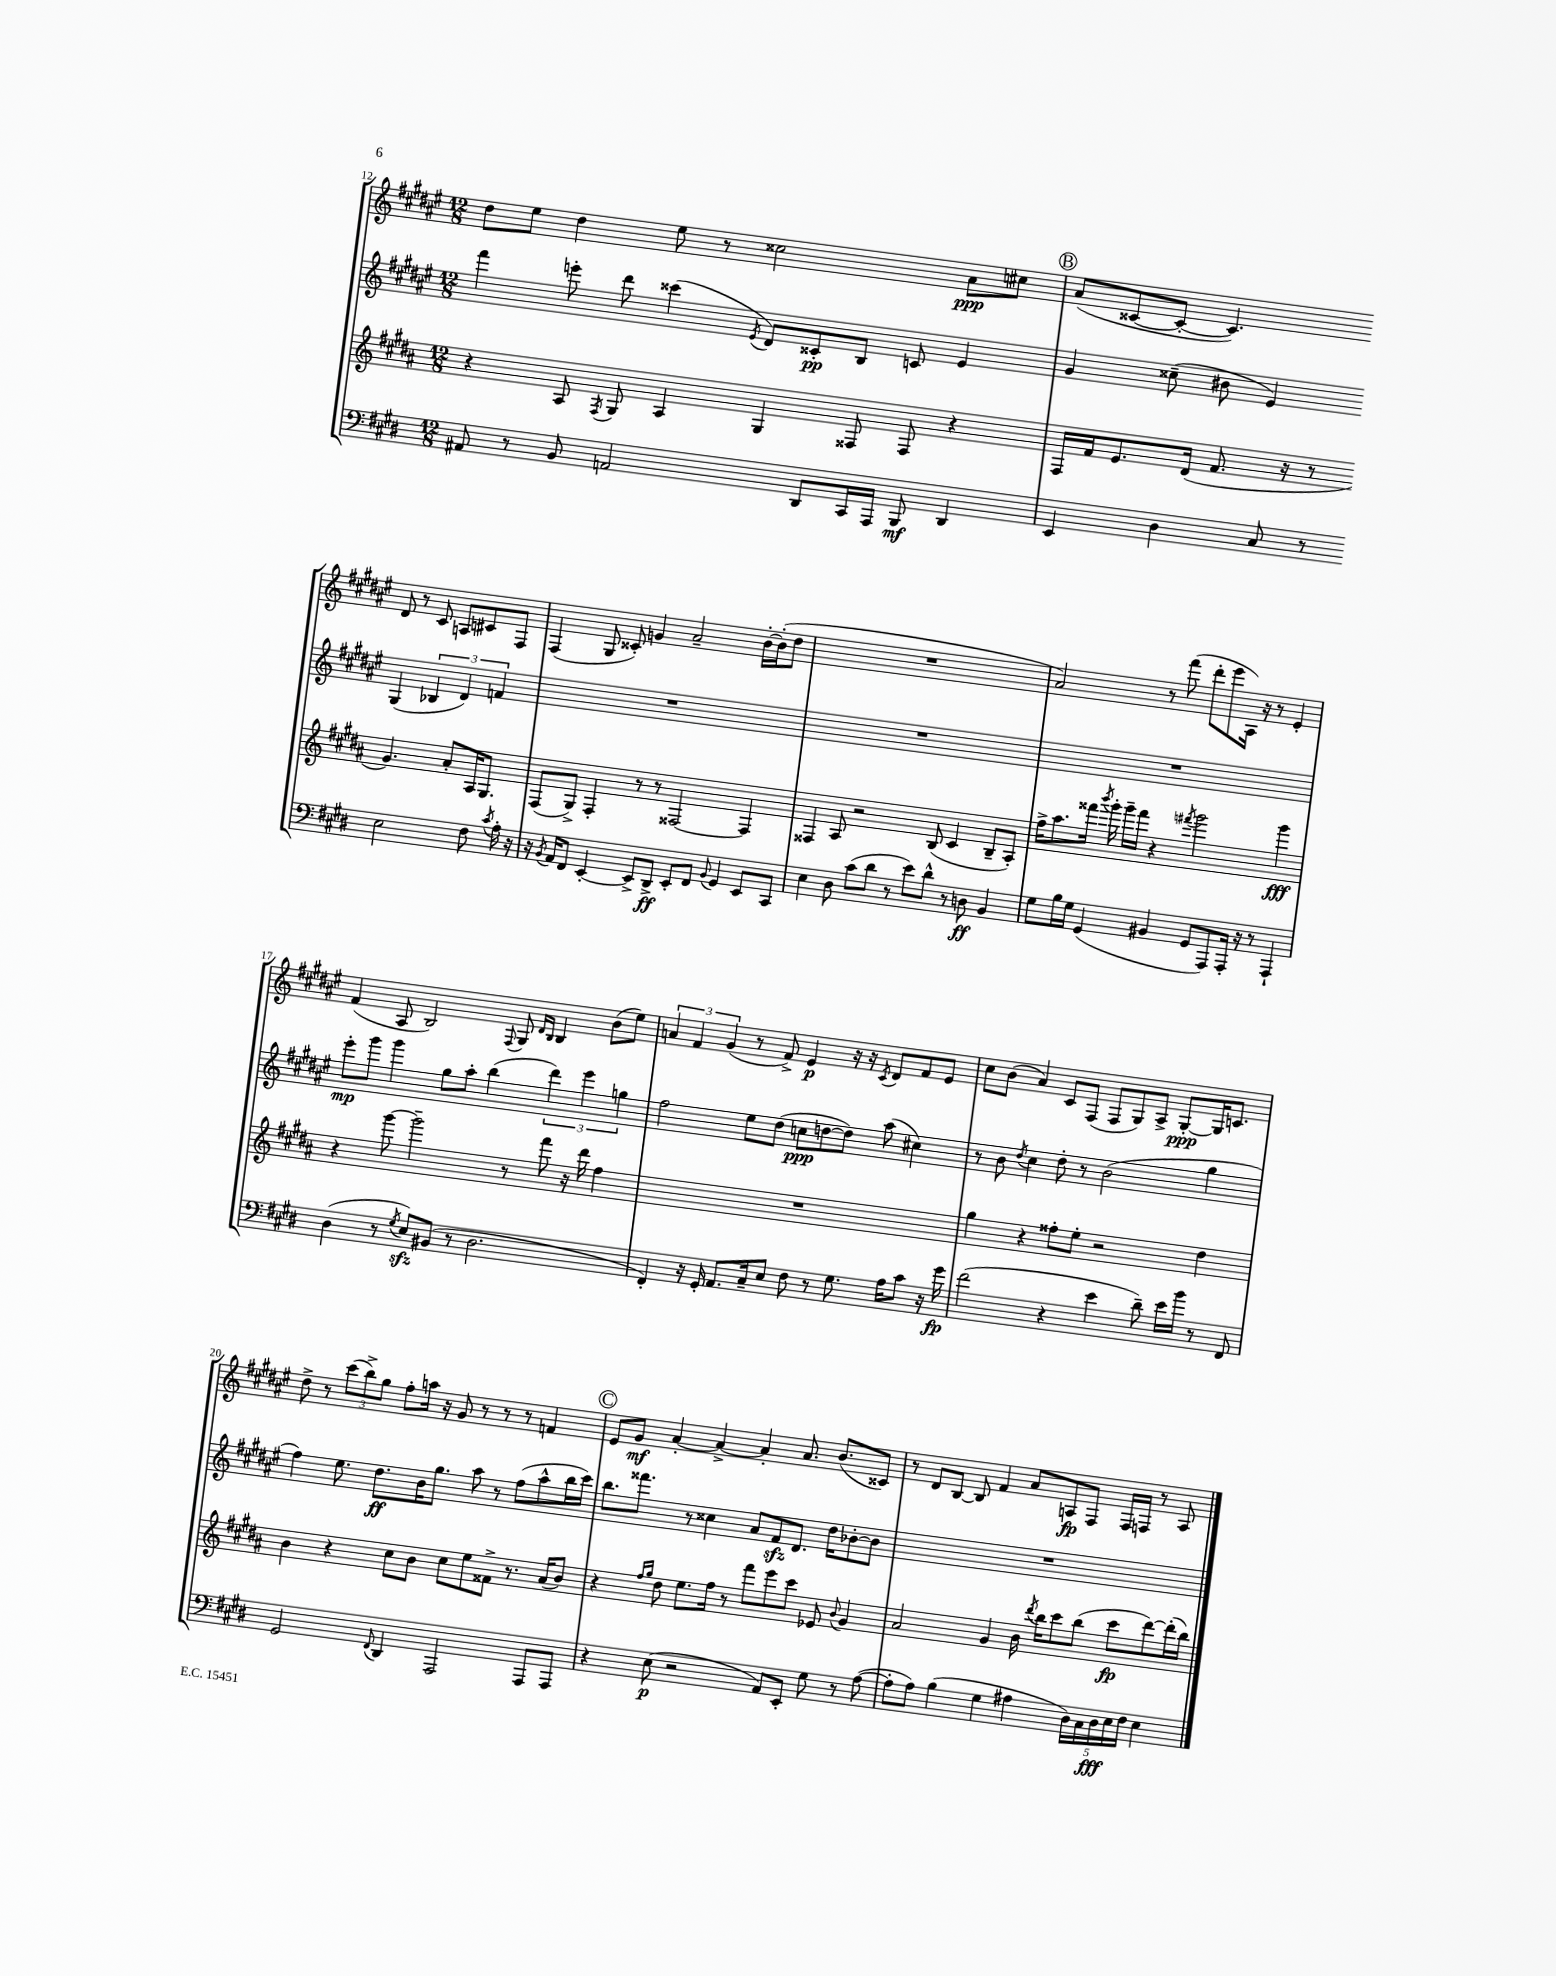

**kern	**kern	**kern	**kern
*staff4	*staff3	*staff2	*staff1
*clefF4	*clefG2	*clefG2	*clefG2
*k[f#c#g#d#]	*k[f#c#g#d#a#]	*k[f#c#g#d#a#e#]	*k[f#c#g#d#a#e#]
*M12/8	*M12/8	*M12/8	*M12/8
8AA#	4r	4fff#	8dd#
8r	.	.	8ee#
8BB	8A#	8eee'	4dd#
.	8qF#	.	.
2AA	8G#	8ddd#	.
.	4A#	(4ccc##	8ee#
.	.	.	8r
.	.	8qe#	.
.	4G#	8d#)	2cc##
8DD#	.	8c##'	.
16CC#	8F##	8B	.
16AAA	.	.	.
8BBB	8F##	8c	.
4DD#	4r	4e#	8a#
.	.	.	8cc#
=	=	=	=
4EE	16F#	4g#	(8a#
.	16f#	.	.
.	8.e	.	[8c##
4D#	.	(8cc##~	8c##'_
.	(16d#	.	.
.	8.f#	8b#	4.c##])
8C#	.	4e#)	.
.	16r	.	.
8r	8r	.	.
2E	4.g#)	(4G#	8d#
.	.	.	8r
.	.	6B-	8c##
.	8a#'	.	8A
.	.	6d#)	.
8F#	16A#	.	8c#
.	8.G#	.	.
.	.	6f	.
8qc#	.	.	.
16A'	.	.	8F#
16r	.	.	.
=	=	=	=
16r	(8F#	1.r	(4F#
8qBB	.	.	.
16AA	.	.	.
8FF#	8G#^)	.	.
[4EE'	4F#'	.	8G#
.	.	.	8c##')
8EE^]	8r	.	4g
8DD#^	8r	.	.
8EE'	[2F##	.	2a#~
8FF#	.	.	.
8qqBB	.	.	.
4GG#	.	.	.
8EE	4F##]	.	[16b'
.	.	.	(16b']
8CC#	.	.	8dd#
=	=	=	=
4E	4F##	1.r	1.r
8D#	8A#	.	.
(8c#	2r	.	.
8d#	.	.	.
8r	.	.	.
8e)	.	.	.
8d#^^	(8B	.	.
8r	4c#	.	.
8D	.	.	.
4BB	8B~	.	.
.	8A#')	.	.
=	=	=	=
8G#	16ff#^	1.r	2a#)
.	8.aa#	.	.
16B	.	.	.
16G#	.	.	.
(4GG#	16fff##	.	.
.	8qbbb	.	.
.	16ggg#'	.	.
.	16ggg#~	.	.
.	16fff##	.	.
4BB#	4r	.	8r
.	.	.	(8fff#
.	8qfff#	.	.
8GG#	2ggg#	.	8ddd#'
8AAA)	.	.	8eee#
16AAA'	.	.	16A#)
16r	.	.	16r
8r	.	.	8r
4AAA`	4ggg#	.	4e#'
=	=	=	=
(4D#	4r	8eee#'	(4f#
.	.	8ggg#	.
8r	[8ggg#	4ggg#	8A#
8qG#	.	.	.
8E)	2ggg#~]	.	2B)
(8BB#	.	8gg#	.
8r	.	8aa#'	.
2.D#	.	(4bb	.
.	.	.	8qqF#
.	8r	.	8G#
.	.	.	16qqd#
.	.	.	16qqB
.	8fff#	6ddd#)	4B
.	16r	.	.
.	.	6eee#	.
.	16ddd#	.	.
.	4ff#	.	(8b
.	.	6gg	.
.	.	.	8ee#)
=	=	=	=
4FF#')	1.r	2ff#	6a
.	.	.	6f#
16r	.	.	.
16GG#'	.	.	.
.	.	.	(6g#
8.AA	.	.	.
.	.	8ee#	8r
16C#~	.	.	.
8E	.	(8dd#	8f#^)
8F#	.	8cc	4e#
8r	.	[8dd	.
8.G#	.	8dd])	16r
.	.	.	16r
.	.	.	8qc#
.	.	(8aa#	8d#
16A	.	.	.
8c#	.	4cc#)	8f#
16r	.	.	8e#
16g#	.	.	.
=	=	=	=
(2f#	4gg#	8r	8cc#
.	.	8b	(8b
.	.	8qdd#	.
.	4r	4cc#	4a#)
4r	8ff##'	8dd#'	8c#
.	8ee'	8r	(8F#
4e	2r	(2b	8F#
.	.	.	8G#)
8d#~)	.	.	8A#^
16e	.	.	[8G#'
16b	.	.	.
8r	4dd#	4gg#	16G#]
.	.	.	8.c
8FF#	.	.	.
=	=	=	=
2GG#	4b	4ff#)	8dd#^
.	.	.	8r
.	4r	8.ee#	(12ccc#
.	.	.	12bb^)
.	.	.	12gg#
.	.	8.dd#	.
8qqFF#	.	.	.
4DD#	8cc#	.	8ff#'
.	8b	16b	16aa
.	.	8.gg#	16r
2AAA	8cc#	.	8g#
.	8ee	8aa#	8r
.	8f##^	8r	8r
.	8.r	(8ff#	8r
8AAA	.	8aa#^^	4f
.	(16a#	.	.
8AAA	8b)	16bb	.
.	.	16ccc#)	.
=	=	=	=
4r	4r	8.bb	8e#
.	.	.	8g#
.	.	8.fff##	.
.	16qqff#	.	.
.	16qqgg#	.	.
(8E	8dd#	.	[4a#'
2r	8.ee	8r	.
.	.	4cc##	4a#^_
.	16ff#	.	.
.	8r	.	.
.	8fff#	8a#	4a#']
8AA)	8eee	8f#	.
8EE'	8ccc#	8.d#	8.a#
8G#	8e-	.	.
.	.	16dd#	(8.b
.	8qqb	.	.
8r	4g#	[8b-'	.
([8A	.	8b-]	8c##)
=	=	=	=
8A']	2a#	1.r	8r
8A)	.	.	8d#
(4B	.	.	[8B
.	.	.	8B]
4G#	4g#	.	4f#
4A#	16b	.	8a#
.	8qddd#	.	.
.	16bb	.	.
.	8ccc#	.	8A
20D#)	(8bb	.	8F#
20C#	.	.	.
20D#	.	.	.
.	8ccc#	.	16F#
20E	.	.	.
.	.	.	16F
20F#	.	.	.
4E	[8ddd#)	.	8r
.	(16ddd#']	.	8A
.	16bb)	.	.
==	==	==	==
*-	*-	*-	*-
